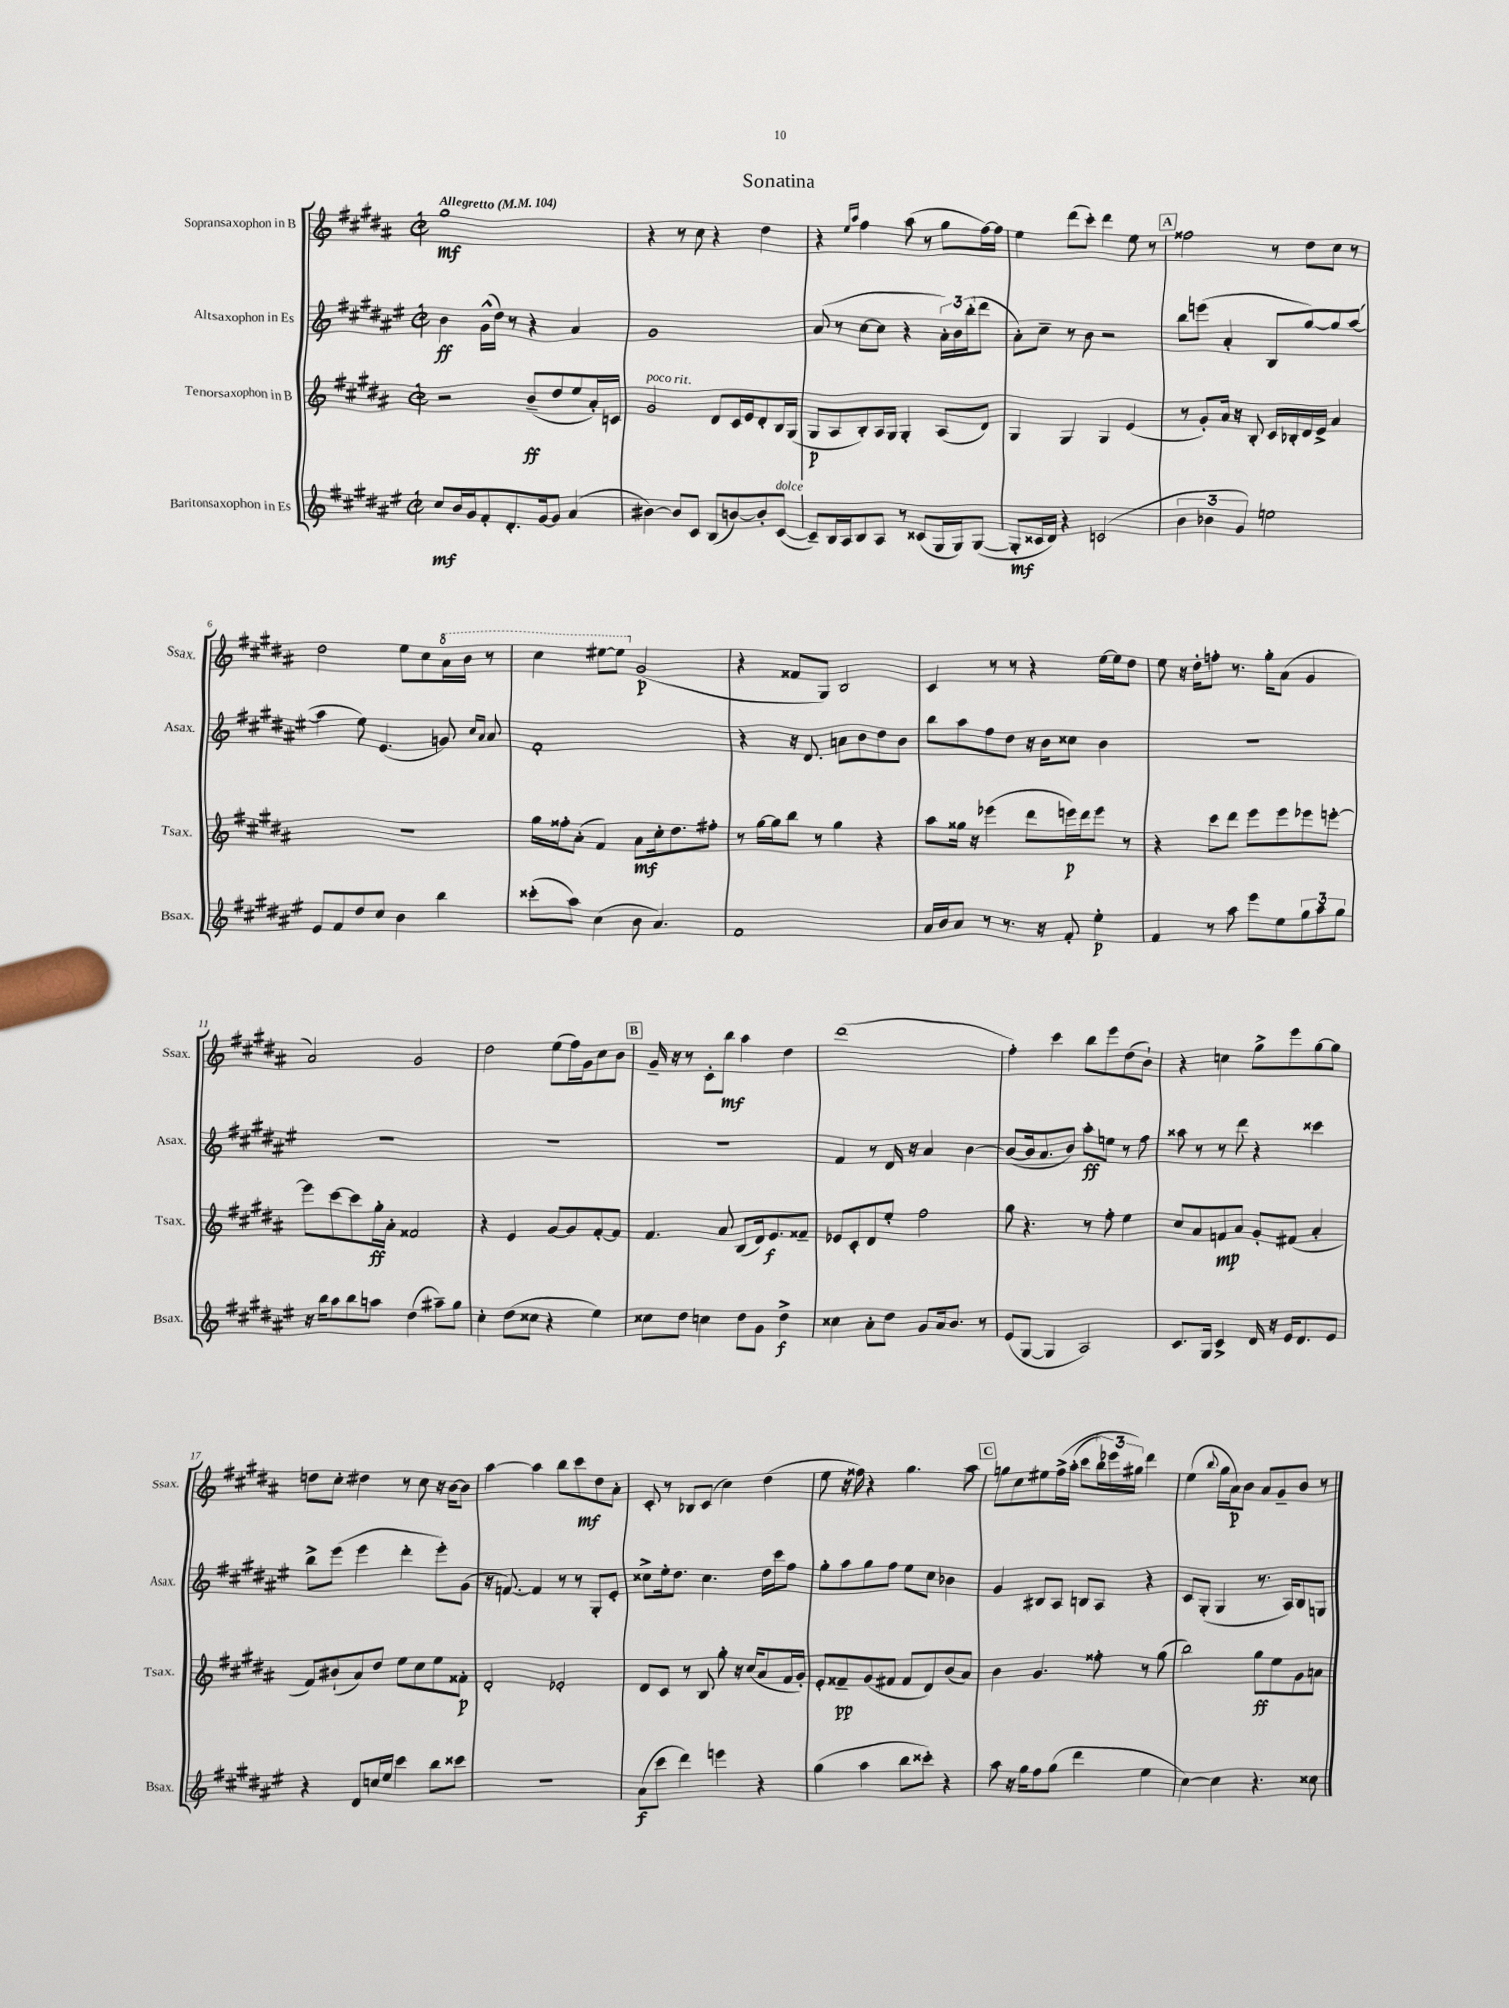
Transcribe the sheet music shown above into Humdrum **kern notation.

**kern	**dynam	**kern	**dynam	**kern	**dynam	**kern	**dynam
*part4	*part4	*part3	*part3	*part2	*part2	*part1	*part1
*staff4	*staff4	*staff3	*staff3	*staff2	*staff2	*staff1	*staff1
*I"Baritonsaxophon in Es	*	*I"Tenorsaxophon in B	*	*I"Altsaxophon in Es	*	*I"Sopransaxophon in B	*
*I'Bsax.	*	*I'Tsax.	*	*I'Asax.	*	*I'Ssax.	*
*clefG2	*	*clefG2	*	*clefG2	*	*clefG2	*
*k[f#c#g#d#a#e#]	*	*k[f#c#g#d#a#]	*	*k[f#c#g#d#a#e#]	*	*k[f#c#g#d#a#]	*
*M2/2	*	*M2/2	*	*M2/2	*	*M2/2	*
*met(c|)	*	*met(c|)	*	*met(c|)	*	*met(c|)	*
*MM104	*	*MM104	*	*MM104	*	*MM104	*
=1	=1	=1	=1	=1	=1	=1	=1
!	!	!	!	!	!	!LO:TX:a:B:t=Allegretto	!
8cc#/L	mf	2r	.	4b\	ff	1gg#	mf
16b/L	.	.	.	.	.	.	.
16g#/J	.	.	.	.	.	.	.
8f#'/	.	.	.	(16g#^^\LL	.	.	.
.	.	.	.	16dd#\JJ)	.	.	.
8.d#'/	.	.	.	8r	.	.	.
.	.	(8b~/L	ff	4r	.	.	.
[16g#/k	.	.	.	.	.	.	.
8g#/J]	.	8dd#/	.	.	.	.	.
(4a#/	.	8ee/	.	4a#/	.	.	.
.	.	16a#'/L)	.	.	.	.	.
.	.	16cn/JJ	.	.	.	.	.
=2	=2	=2	=2	=2	=2	=2	=2
!	!	!LO:TX:a:i:t=poco rit.	!	!	!	!	!
[4b#X\)	.	2g#/	.	1g#	.	4r	.
8b#/L]	.	.	.	.	.	8r	.
8c#/J	.	.	.	.	.	8cc#\	.
(8B/L	.	8d#/L	.	.	.	4r	.
[8bn/)	.	16c#/L	.	.	.	.	.
.	.	16e/J	.	.	.	.	.
8b'/]	.	8d#'/	.	.	.	4dd#\	.
!LO:TX:a:i:t=dolce	!	!	!	!	!	!	!
([8c#/J	.	16B/L	.	.	.	.	.
.	.	(16G#/JJ	.	.	.	.	.
=3	=3	=3	=3	=3	=3	=3	=3
8c#~/L])	.	8G#/L	p	(8a#/	.	4r	.
16B/L	.	8A#/	.	8r	.	.	.
16A#/J	.	.	.	.	.	.	.
.	.	.	.	.	.	16qqee/LL	.
.	.	.	.	.	.	16qqaa#/JJ	.
8B/	.	8B'/)	.	[8cc#\L	.	4ff#\	.
8A#/J	.	16A#/L	.	8cc#\J]	.	.	.
.	.	16G#/JJ	.	.	.	.	.
8r	.	4G#'/	.	4r	.	(8aa#\	.
(8c##X/L	.	.	.	.	.	8r	.
16G#/L	.	(8A#/L	.	24a#'\LL)	.	8gg#\L	.
.	.	.	.	24b\	.	.	.
16G#/J)	.	.	.	.	.	.	.
.	.	.	.	(24bb'\J	.	.	.
([8G#/J	.	8d#/J)	.	8ddd#\J	.	[16ff#\L)	.
.	.	.	.	.	.	16ff#\JJ]	.
=4	=4	=4	=4	=4	=4	=4	=4
8G#'/L]	mf	4G#/	.	8a#'\L)	.	4ee\	.
16c##X/L	.	.	.	8cc#~\J	.	.	.
16d#/JJ)	.	.	.	.	.	.	.
4r	.	4G#/	.	8r	.	(8ddd#\L	.
.	.	.	.	8b\	.	8ccc#'\J)	.
(2cn/	.	4G#/	.	2r	.	4ddd#\	.
.	.	(4e/	.	.	.	8ee\	.
.	.	.	.	.	.	8r	.
!!LO:REH:place=s1:t=A
=5	=5	=5	=5	=5	=5	=5	=5
6b\	.	8r	.	8bb\L	.	2ff##X\	.
.	.	8g#'/L)	.	(8eeen\J	.	.	.
6b-X\	.	.	.	.	.	.	.
.	.	16a#/Jk	.	4a#'/	.	.	.
.	.	16r	.	.	.	.	.
6g#/)	.	.	.	.	.	.	.
.	.	8B'/	.	.	.	.	.
2een\	.	16c#/LL	.	8B/L	.	8r	.
.	.	16B-X'/	.	.	.	.	.
.	.	16d#/	.	[8gg#/)	.	8dd#\L	.
.	.	16e^/JJ	.	.	.	.	.
.	.	4a#/	.	8gg#/]	.	8cc#\J	.
.	.	.	.	([8aa#/J	.	8r	.
!!LO:LB:g=z
=6	=6	=6	=6	=6	=6	=6	=6
8e#/L	.	1r	.	4aa#\]	.	2dd#\	.
8f#/	.	.	.	.	.	.	.
8dd#/	.	.	.	8ee#\)	.	.	.
8cc#/J	.	.	.	(4.e#/	.	.	.
4b\	.	.	.	.	.	8ee\L	.
.	.	.	.	.	.	8cc#\	.
*	*	*	*	*	*	*8va	*
4bb\	.	.	.	8gn/)	.	16aa#\L	.
.	.	.	.	.	.	16bb\JJ	.
.	.	.	.	16qqcc#/LL	.	.	.
.	.	.	.	16qqa#/JJ	.	.	.
.	.	.	.	8a#/	.	8r	.
=7	=7	=7	=7	=7	=7	=7	=7
(8ccc##X'\L	.	16gg#\LL	.	1f#'	.	4ccc#\	.
.	.	16ff##X'\J	.	.	.	.	.
8aa#\J)	.	(8a#'\J	.	.	.	.	.
(4cc#\	.	4f#/)	.	.	.	[8eee#X\L	.
.	.	.	.	.	.	8eee#\J]	.
*	*	*	*	*	*	*X8va	*
8b\	.	8a#\L	mf	.	.	(2g#/	p
4.a#/)	.	16cc#'\k	.	.	.	.	.
.	.	8.dd#\	.	.	.	.	.
.	.	8ff#X'\J	.	.	.	.	.
=8	=8	=8	=8	=8	=8	=8	=8
1f#	.	8r	.	4r	.	4r	.
.	.	[16gg#\LL	.	.	.	.	.
.	.	16gg#\J]	.	.	.	.	.
.	.	8bb\J	.	16r	.	8f##X/L	.
.	.	.	.	8.d#/	.	.	.
.	.	8r	.	.	.	8G#/J)	.
.	.	4gg#\	.	8an\L	.	2B/	.
.	.	.	.	8b\	.	.	.
.	.	4r	.	8dd#\	.	.	.
.	.	.	.	8b\J	.	.	.
=9	=9	=9	=9	=9	=9	=9	=9
16a#/LL	.	8aa#\L	.	8bb\L	.	4c#/	.
16b/J	.	.	.	.	.	.	.
8a#/J	.	16gg##X\Jk	.	8aa#\	.	.	.
.	.	16r	.	.	.	.	.
8r	.	(4eee-X\	.	8ff#\	.	8r	.
8.r	.	.	.	8dd#\J	.	8r	.
.	.	8ddd#\L	.	16r	.	4r	.
16r	.	.	.	16b\KL	.	.	.
8f#'/	.	16eeen\L)	p	8cc##X\J	.	.	.
.	.	16ddd#\J	.	.	.	.	.
4ee#'\	p	8eee\J	.	4b\	.	[16ee\LL	.
.	.	.	.	.	.	16ee\J]	.
.	.	8r	.	.	.	8dd#\J	.
=10	=10	=10	=10	=10	=10	=10	=10
4f#/	.	4r	.	1r	.	8ee\	.
.	.	.	.	.	.	16r	.
.	.	.	.	.	.	16dd#'\KL	.
8r	.	8ccc#\L	.	.	.	8ffn'\J	.
8aa#\	.	8ddd#\J	.	.	.	8.r	.
8eee#\L	.	8eee\L	.	.	.	.	.
.	.	.	.	.	.	16gg#'\KL	.
8ee#\	.	8eee\	.	.	.	(8a#\J	.
12gg#\	.	8eee-X\	.	.	.	4g#/	.
12aa#\	.	.	.	.	.	.	.
.	.	[8eeen'\J	.	.	.	.	.
12gg#\J	.	.	.	.	.	.	.
!!LO:LB:g=z
=11	=11	=11	=11	=11	=11	=11	=11
16r	.	8eee\L]	.	1r	.	2a#/)	.
16bb\KL	.	.	.	.	.	.	.
8aa#\	.	[8ccc#\	.	.	.	.	.
8bb\	.	8ccc#\]	.	.	.	.	.
8aan\J	.	16gg#'\L	ff	.	.	.	.
.	.	16a#'\JJ	.	.	.	.	.
(4dd#\	.	2f##X/	.	.	.	2g#/	.
8aa#X~\L)	.	.	.	.	.	.	.
8gg#\J	.	.	.	.	.	.	.
=12	=12	=12	=12	=12	=12	=12	=12
4cc#'\	.	4r	.	1r	.	2dd#\	.
(8dd#\L	.	4e/	.	.	.	.	.
8cc##X\J	.	.	.	.	.	.	.
4r	.	[8g#/L	.	.	.	(8ee\L	.
.	.	8g#/]	.	.	.	16ff#\L)	.
.	.	.	.	.	.	16g#\J	.
4ee#\)	.	[8f#'/	.	.	.	8cc#\	.
.	.	8f#/J]	.	.	.	8b\J	.
!!LO:REH:place=s1:t=B
=13	=13	=13	=13	=13	=13	=13	=13
8cc##X\L	.	4.f#/	.	1r	.	16g#~/	.
.	.	.	.	.	.	16r	.
8dd#\J	.	.	.	.	.	8r	.
4ccn\	.	.	.	.	.	8c#'\L	.
.	.	8a#/	.	.	.	8bb\J	mf
8dd#\L	.	(8B/L	.	.	.	4aa#\	.
8g#\J	.	16d#/k)	.	.	.	.	.
.	.	8.e/	f	.	.	.	.
4dd#^\	f	.	.	.	.	4dd#\	.
.	.	8f##X~/J	.	.	.	.	.
=14	=14	=14	=14	=14	=14	=14	=14
4cc##X\	.	8e-X/L	.	4f#/	.	(1ddd#	.
.	.	8c#'/	.	.	.	.	.
8a#'\L	.	8d#/	.	8r	.	.	.
8dd#\J	.	8ee'/J	.	16d#/	.	.	.
.	.	.	.	16r	.	.	.
8g#/L	.	2ff#\	.	4a#/	.	.	.
16a#/k	.	.	.	.	.	.	.
8.b/J	.	.	.	.	.	.	.
.	.	.	.	[4b\	.	.	.
8r	.	.	.	.	.	.	.
=15	=15	=15	=15	=15	=15	=15	=15
(8e#/L	.	8gg#\	.	(8b/L_	.	4ff#'\)	.
[8G#/J	.	4.r	.	16b/k]	.	.	.
.	.	.	.	8.a#/	.	.	.
4G#/]	.	.	.	.	.	4ccc#\	.
.	.	.	.	8b/J)	.	.	.
2A#/)	.	8r	.	8aa#'\L	ff	8bb\L	.
.	.	8ff#'\	.	8een\J	.	8eee\	.
.	.	4ee\	.	8r	.	(8dd#\	.
.	.	.	.	8ff#\	.	8b`\J)	.
=16	=16	=16	=16	=16	=16	=16	=16
8.c#/L	.	8cc#/L	.	8aa##X\	.	4r	.
.	.	8a#/	.	8r	.	.	.
16G#/Jk	.	.	.	.	.	.	.
4c#^/	.	8fn/	mp	8r	.	4ccn\	.
.	.	8a#/J	.	8ddd#\	.	.	.
16d#/	.	8g#'/L	.	4r	.	8gg#^\L	.
16r	.	.	.	.	.	.	.
16e#/KL	.	(8f#X/J	.	.	.	8eee\	.
8.d#/	.	.	.	.	.	.	.
.	.	4a#'/	.	4ccc##X\	.	[8gg#\	.
8e#/J	.	.	.	.	.	8gg#\J]	.
!!LO:LB:g=z
=17	=17	=17	=17	=17	=17	=17	=17
4r	.	8f#/L)	.	8bb^\L	.	8ddn\L	.
.	.	(8b#X`/	.	(8eee#\J	.	8cc#'\J	.
8d#/L	.	8a#/)	.	4eee#\	.	4dd#X\	.
16ccn/L	.	8dd#/J	.	.	.	.	.
16ee#/JJ	.	.	.	.	.	.	.
4ccc#\	.	8ee\L	.	4ddd#'\	.	8r	.
.	.	8cc#\	.	.	.	8cc#\	.
8bb\L	.	8ee\	.	8eee#'\L)	.	16r	.
.	.	.	.	.	.	[16b\KL	.
8ccc##X\J	.	8f##X'\J	p	(8g#\J	.	8b\J]	.
=18	=18	=18	=18	=18	=18	=18	=18
1r	.	2d#'/	.	16r	.	[4aa#\	.
.	.	.	.	[8.fn/)	.	.	.
.	.	.	.	4f/]	.	4aa#\]	.
.	.	2e-X'/	.	8r	.	8bb\L	.
.	.	.	.	8r	.	8ccc#\	mf
.	.	.	.	8G#'/L	.	8dd#\	.
.	.	.	.	8e#'/J	.	8a#'\J	.
=19	=19	=19	=19	=19	=19	=19	=19
(8a#\L	f	8d#/L	.	8cc##X^\L	.	8c#'/	.
8ccc#\J	.	8c#/J	.	16ee#'\k	.	8r	.
.	.	.	.	8.dd#\J	.	.	.
4ddd#\)	.	8r	.	.	.	8B-X/L	.
.	.	8B/	.	4.cc##\	.	(8c#/J	.
4eeen\	.	8gg#'\	.	.	.	4cc#\)	.
.	.	16r	.	.	.	.	.
.	.	(16cc#/KL	.	.	.	.	.
4r	.	8a#/	.	16dd#\LL	.	(4dd#\	.
.	.	.	.	16ccc#\J	.	.	.
.	.	16f#/L	.	8ff#\J	.	.	.
.	.	16g#'/JJ)	.	.	.	.	.
=20	=20	=20	=20	=20	=20	=20	=20
(4gg#\	.	8e'/L	.	8gg#'\L	.	8ee\	.
.	.	8f##X~/	pp	8aa#\	.	16r	.
.	.	.	.	.	.	16ff##X\)	.
4aa#\	.	(8g#/	.	8gg#\	.	4r	.
.	.	8f#X/J	.	8ff#\J	.	.	.
8bb\L	.	8f#/L	.	8ee#\L	.	4.gg#\	.
8ccc##X'\J)	.	8d#/)	.	8cc#\J	.	.	.
4r	.	(8b/	.	4b-X\	.	.	.
.	.	8a#/J)	.	.	.	8aa#\	.
!!LO:REH:place=s1:t=C
=21	=21	=21	=21	=21	=21	=21	=21
8aa#\	.	4b\	.	4g#/	.	8ggn\L	.
16r	.	.	.	.	.	8cc#\	.
16gg#\KL	.	.	.	.	.	.	.
8ff#\	.	4.g#/	.	8B#X/L	.	8ee#X\	.
(8gg#\J	.	.	.	8A#/J	.	(16ff#^\L	.
.	.	.	.	.	.	(16aa#'\JJ	.
4ddd#\	.	.	.	8Bn/L	.	8ccc#\L	.
.	.	8ff##X'\	.	8A#/J	.	24bb\L)	.
.	.	.	.	.	.	24eee-X\	.
.	.	.	.	.	.	24gg#X\JJ)	.
4ee#\	.	8r	.	4r	.	4ddd#\	.
.	.	(8gg#\	.	.	.	.	.
=22	=22	=22	=22	=22	=22	=22	=22
[4cc#\)	.	2bb\)	.	8c#/L	.	(4ee\	.
.	.	.	.	(8G#'/J	.	.	.
.	.	.	.	.	.	8qqbb/	.
4cc#\]	.	.	.	4G#/	.	16gg#\LL	.
.	.	.	.	.	.	16a#\J)	p
.	.	.	.	.	.	8b\J	.
4.r	.	8gg#\L	ff	8.r	.	8a#/L	.
.	.	8ee\	.	.	.	8g#~/	.
.	.	.	.	16A#/KL)	.	.	.
.	.	8g#\	.	8B/	.	8b/J	.
8cc##X\	.	8an\J	.	8Gn/J	.	8r	.
==	==	==	==	==	==	==	==
*-	*-	*-	*-	*-	*-	*-	*-
